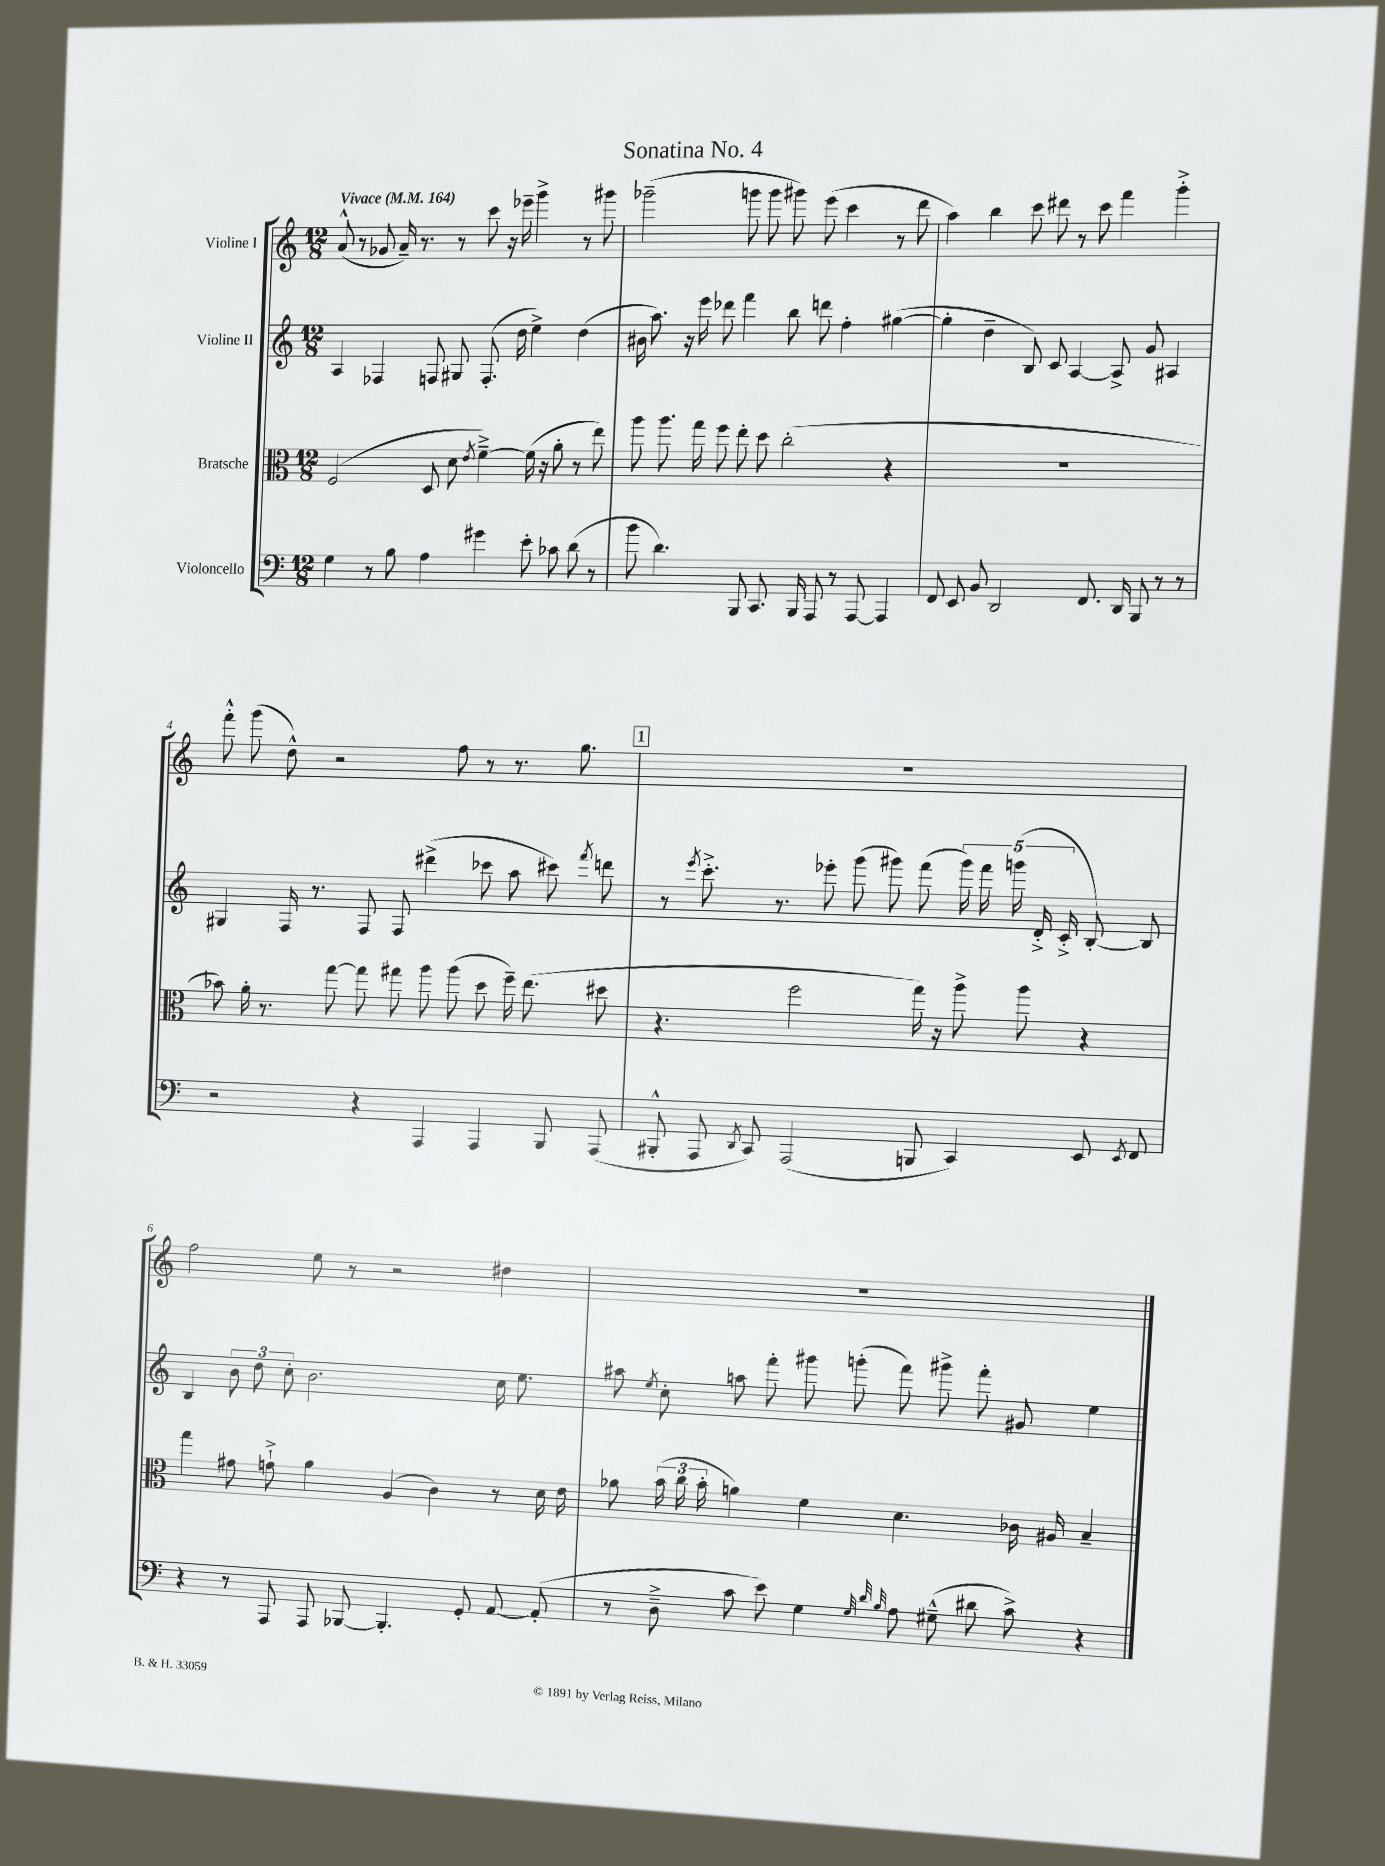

**kern	**kern	**kern	**kern
*staff4	*staff3	*staff2	*staff1
*clefF4	*clefC3	*clefG2	*clefG2
*k[]	*k[]	*k[]	*k[]
*M12/8	*M12/8	*M12/8	*M12/8
*MM164	*MM164	*MM164	*MM164
4G\	(2F/	4A/	(8a^^/
.	.	.	8r
8r	.	4F-/	8g-/
8B\	.	.	16a~/)
.	.	.	8.r
4A\	8D/	8F/	.
.	8d\	8G#/	8r
.	8qe/	.	.
4g#\	[4f~^\)	(8.F'/	8ccc\
.	.	.	16r
.	.	16dd\	16eee-~\
8e'\	(16f\]	4ee^\)	4ggg^\
.	16r	.	.
8c-\	8a'\	.	.
(8d\	8r	(4dd\	8r
8r	8ee\)	.	8ggg#\
=	=	=	=
8b\	8aa\	16b#\	(2ggg-~\
.	.	8.aa\)	.
4.d\)	8.aa\	.	.
.	.	16r	.
.	16gg\	16eee\	.
.	8ff\	8ddd-\	.
8BBB/	8ee'\	4fff\	8ggg\
8.CC/	8dd\	.	8ggg\
.	(2cc'\	8bb\	8ggg#\)
16BBB/	.	.	.
8AAA/	.	8ddd\	(8eee\
8r	.	4ff'\	4ccc\
[8AAA/	.	.	.
4AAA/]	4r	([4gg#\	8r
.	.	.	8ddd\
=	=	=	=
8FF/	1.r	4gg#'\]	4aa\)
8EE/	.	.	.
8BB/	.	4dd~\	4bb\
2DD/	.	.	.
.	.	8B/)	8ccc\
.	.	8c/	8ddd#\
.	.	[4A/	8r
8.FF/	.	.	8ccc\
.	.	8A^/]	4fff\
16DD/	.	.	.
8BBB/	.	8g/	.
8r	.	4A#/	4ggg'^\
8r	.	.	.
=	=	=	=
2r	8b-\)	4G#/	8fff'^^\
.	16a'\	.	(8ggg\
.	8.r	.	.
.	.	16F/	8dd^^\)
.	.	8.r	.
.	[8gg\	.	2r
4r	8gg\]	8F/	.
.	8gg#\	8F/	.
4AAA/	8aa\	(4ddd#^\	.
.	(8aa\	.	8ff\
4AAA/	8dd\	8ccc-\	8r
.	16ff~\)	8aa\	8.r
.	(8.ee\	.	.
8BBB/	.	8ccc#\)	.
.	.	.	8.gg\
.	.	8qfff/	.
(8AAA/	8dd#\	8ddd\	.
=	=	=	=
8BBB#'^^/	4.r	8r	1.r
.	.	8qeee/	.
8AAA/	.	8.ccc'^\	.
8qDD/	.	.	.
8CC/)	.	.	.
.	.	8.r	.
(2AAA/	2ff\	.	.
.	.	8eee-'\	.
.	.	(8ggg\	.
.	.	8ggg#\)	.
8BBB/	16gg\)	(8fff\	.
.	16r	.	.
4CC/)	8aa^\	20ggg#\)	.
.	.	20fff\	.
.	.	(20ggg\	.
.	8aa\	.	.
.	.	20d'^/	.
.	.	20c'^/	.
8EE/	4r	[8B'/)	.
8qEE/	.	.	.
8FF/	.	8B/]	.
=	=	=	=
4r	4gg\	4B/	2ff\
8r	8g#\	12b\	.
.	.	12dd\	.
8AAA/	8g`^\	.	.
.	.	12cc'\	.
8AAA/	4a\	2.b\	8ee\
[8BBB-/	.	.	8r
4.BBB-'/]	(4A/	.	2r
.	4c\)	.	.
8GG'/	.	.	.
[8AA/	8r	16cc\	4dd#\
.	.	8.ee\	.
(8AA'/]	16d\	.	.
.	16e\	.	.
=	=	=	=
8r	8a-\	8aa#\	1.r
.	.	8qee/	.
8D~^\	(24b\	8cc'\	.
.	24cc\	.	.
.	24b'\	.	.
8c\	4a\)	8aa\	.
8e\)	.	8fff'\	.
4G\	4f\	8ggg#\	.
.	.	(8ggg'\	.
32qqG/	.	.	.
32qqd/	.	.	.
32qqB/	.	.	.
8A\	4.d\	8fff\)	.
(8G#~^^\	.	8ggg#^\	.
8d#\	.	8fff'\	.
8c^\)	16c-\	8g#/	.
.	16A#/	.	.
4r	4B~/	4ee\	.
==	==	==	==
*-	*-	*-	*-
